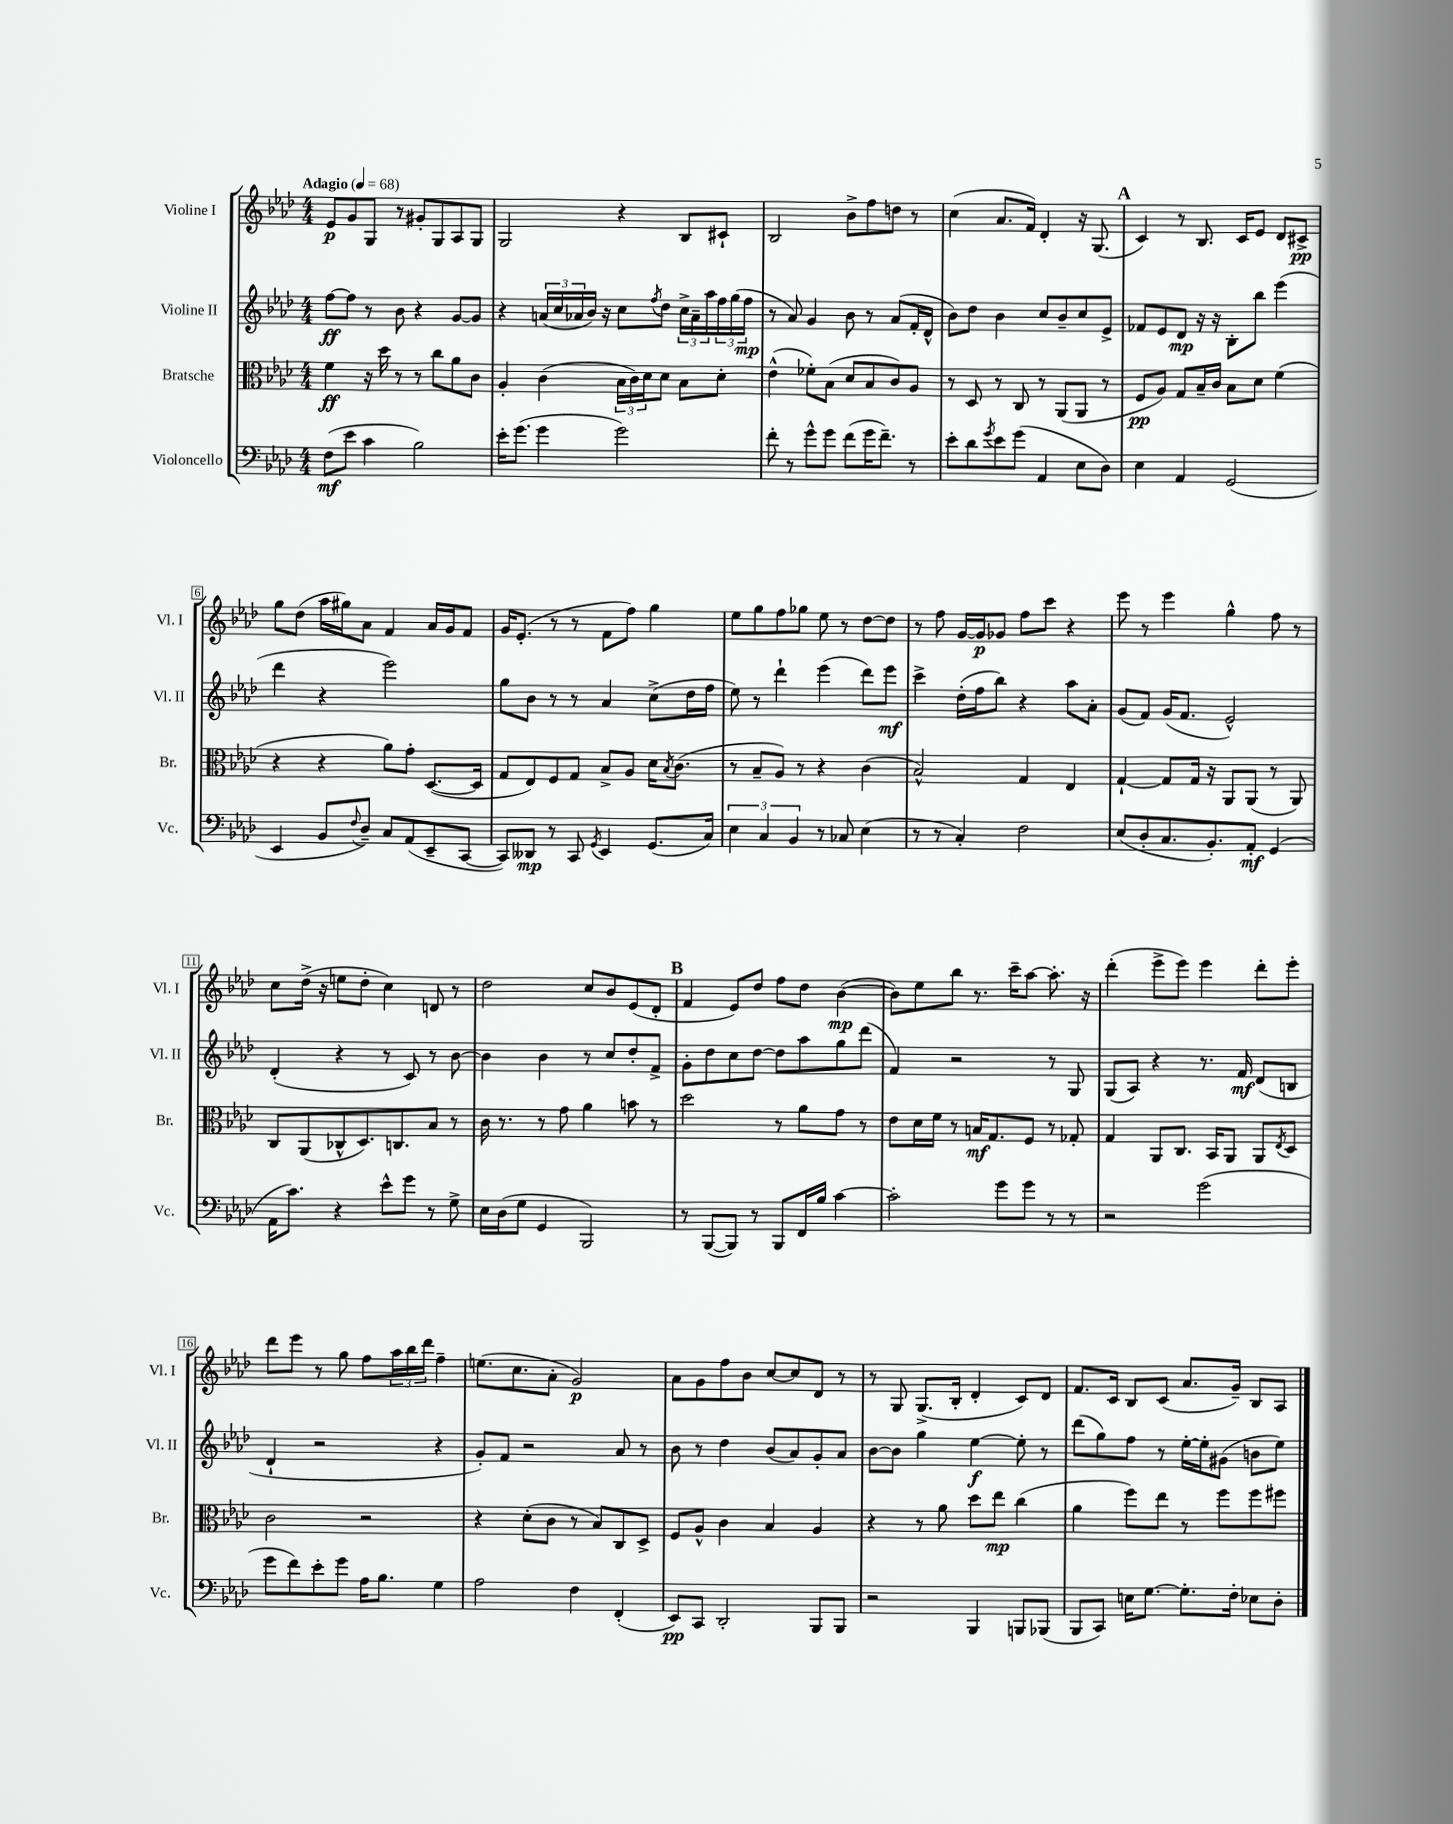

**kern	**kern	**kern	**kern
*staff4	*staff3	*staff2	*staff1
*clefF4	*clefC3	*clefG2	*clefG2
*k[b-e-a-d-]	*k[b-e-a-d-]	*k[b-e-a-d-]	*k[b-e-a-d-]
*M4/4	*M4/4	*M4/4	*M4/4
*MM68	*MM68	*MM68	*MM68
(8F	4f	[8ff	8e-
8e-	.	8ff]	8g
4c	16r	8r	8G
.	16dd-	.	.
.	8r	8b-	8r
2B-)	8r	4r	8g#'
.	8cc	.	8G
.	8a-	[8g	8A-
.	8c	8g]	8G
=	=	=	=
16e-'	4A-'	4r	2G
(8.g	.	.	.
4g	(4c	(24a	.
.	.	24cc	.
.	.	24a-	.
.	.	16b-)	.
.	.	16r	.
2g)	24B-	8cc	4r
.	24c)	.	.
.	24d-	.	.
.	.	8qff	.
.	8d-	8dd-	.
.	8B-	24cc^	8B-
.	.	24a-~	.
.	.	24aa-	.
.	8d-'	24ff	8c#`
.	.	(24gg	.
.	.	24ff	.
=	=	=	=
8f'	(4e-^^	8r	2B-
8r	.	8a-)	.
8g^^	8f-')	4g	.
8g	(8B-	.	.
(8f	8d-	8b-	8b-^
16g	8B-	8r	8ff
8.f~)	.	.	.
.	8c)	(8a-	8dd
8r	8A-	16f'	8r
.	.	16d-^^	.
=	=	=	=
8e-'	8r	8b-)	(4cc
8d-	8D-	8dd-	.
8qg	.	.	.
8e-	8r	4b-	8.a-
(8g	8C	.	.
.	.	.	16f)
4AA-	8r	8cc	4d-'
.	(8AA-	8b-~	.
8E-	8AA-	8cc	16r
.	.	.	(8.G
8D-)	8r	8e-^	.
=	=	=	=
4E-	8F	8f-	4c)
.	8A-)	8e-	.
4AA-	8G	8d-	8r
.	16B-~	16r	8.B-
.	16c	16r	.
(2GG	8B-	8B-'	.
.	.	.	16c
.	8d-	8bb-	8e-
.	(4f	(4eee-	8d-
.	.	.	8c#^
=	=	=	=
4EE-	4r	4ddd-	8gg
.	.	.	(8dd-
8BB-	4r	4r	16aa-
.	.	.	16gg#)
8qqF	.	.	.
8D-~)	.	.	8a-
8C	8a-)	2eee-)	4f
(8AA-	8g'	.	.
8EE-~	([8.D-	.	16a-
.	.	.	16g
[8CC	.	.	8f
.	16D-]	.	.
=	=	=	=
8CC])	8G	8gg	16g
.	.	.	(8.e-'
8DD--	8E-)	8b-	.
8r	8F	8r	8r
8CC	8G	8r	8r
8qGG	.	.	.
4EE-	8B-^	4a-	8f
.	8A-	.	8ff)
(8.GG	16d-	(8cc^	4gg
.	8qB-	.	.
.	(8.c	.	.
.	.	16dd-	.
16C)	.	16ff	.
=	=	=	=
6E-	8r	8ee-)	8ee-
.	8B-~	8r	8gg
6C	.	.	.
.	8A-)	4ddd-`	8ff
6BB-	.	.	.
.	8r	.	8gg-
8r	4r	(4eee-	8ee-
8C-	.	.	8r
(4E-	(4c	8ddd-)	[8dd-
.	.	8eee-	8dd-]
=	=	=	=
8r	2B-^^)	4ccc^	8r
8r	.	.	8ff
4C')	.	(16dd-'	[16g
.	.	16ff	16g]
.	.	8bb-)	8g-
2F	4G	4r	8ff
.	.	.	8ccc
.	4E-	8aa-	4r
.	.	8a-'	.
=	=	=	=
(8E-	[4G`	(8g	8eee-
8D-'	.	8f)	8r
8.C	8G]	(16g	4eee-
.	.	8.f	.
.	16G	.	.
8.BB-')	16r	.	.
.	8AA-	2e-^^)	4gg^^
8AA-'	(8AA-	.	.
(4GG	8r	.	8ff
.	8AA-)	.	8r
=	=	=	=
16AA-	8C	(4d-'	8cc
8.c)	.	.	.
.	(8AA-	.	(16dd-^
.	.	.	16r
4r	8C-^^	4r	8ee
.	8.D-)	.	8dd-'
8e-^^	.	8r	4cc)
.	8.C	.	.
8g	.	8c)	.
8r	8B-	8r	8d
8G^	8r	[8b-	8r
=	=	=	=
16E-	16c	4b-]	2dd-
(16D-	8.r	.	.
8G	.	.	.
4GG	8r	4b-	.
.	8g	.	.
2BBB-)	4a-	8r	8cc
.	.	8cc	8b-
.	8b	8dd-'	(8e-
.	8r	8f^	8d-'
=	=	=	=
8r	2dd-	8g'	4f
([8BBB-	.	8dd-	.
8BBB-])	.	8cc	8e-)
8r	.	[8dd-	8dd-
8BBB-	8r	8dd-]	8ff
16FF	8a-	8aa-	8dd-
16B-	.	.	.
[4c	8g	8gg	([4b-
.	8r	(8ddd-	.
=	=	=	=
2c']	8e-	4f)	8b-])
.	16d-	.	8ee-
.	16f	.	.
.	8r	2r	8bb-
.	16B	.	8.r
.	8.G	.	.
8g	.	.	.
.	.	.	16ccc~
8g	8F	.	[8aa-
8r	8r	8r	8.aa-']
8r	8G-'	8G	.
.	.	.	16r
=	=	=	=
2r	4G	(8G	(4ddd-'
.	.	8A-)	.
.	8AA-	4r	8eee-^
.	8.C	.	8eee-)
(2g	.	8.r	4eee-
.	16BB-	.	.
.	8AA-	.	.
.	.	16f	.
.	8AA-	(8d-	8ddd-'
.	8qE-	.	.
.	8D-	8B	8eee-'
=	=	=	=
8g	2c	4d-`	8ddd-
8f)	.	.	8eee-
8e-'	.	2r	8r
8g	.	.	8gg
16A-	2r	.	8ff
8.B-	.	.	.
.	.	.	24aa-
.	.	.	24bb-
.	.	.	24ddd-
4G	.	4r	4ff~
=	=	=	=
2A-	4r	8g')	(8.ee
.	.	8f	.
.	.	.	8.cc
.	(8d-'	2r	.
.	8c	.	8a-'
4F	8r	.	2g)
.	8B-)	.	.
(4FF'	8C	8a-	.
.	8D-^	8r	.
=	=	=	=
8EE-)	8F	8b-	8a-
8CC	8A-^^	8r	8g
2DD-'	4c	4dd-	8ff
.	.	.	8b-
.	4B-	(8b-	[8cc
.	.	8a-)	8cc]
8BBB-	4A-	8g'	8d-
8BBB-	.	8a-	8r
=	=	=	=
2r	4r	[8b-	8r
.	.	8b-]	8G
.	8r	4gg	(8.G^
.	8a-	.	.
.	.	.	16B-'
4BBB-	8dd-	[4ee-	4d-'
.	8ee-	.	.
8BBB	(4cc	8ee-']	8c)
(8BBB-	.	8r	8d-
=	=	=	=
8BBB-	4a-	(8ddd-	8.f
8CC)	.	8gg)	.
.	.	.	16c
16E	8ff)	8ff	8B-
[8.G	.	.	.
.	8ee-	8r	(8c
8.G']	8r	[16ee-'	8.a-
.	.	16ee-']	.
.	8ff	(8g#	.
16F'	.	.	16g~)
8E-	8ff	8b	8B-
8D-'	8ff#	8ee-)	8A-
==	==	==	==
*-	*-	*-	*-
